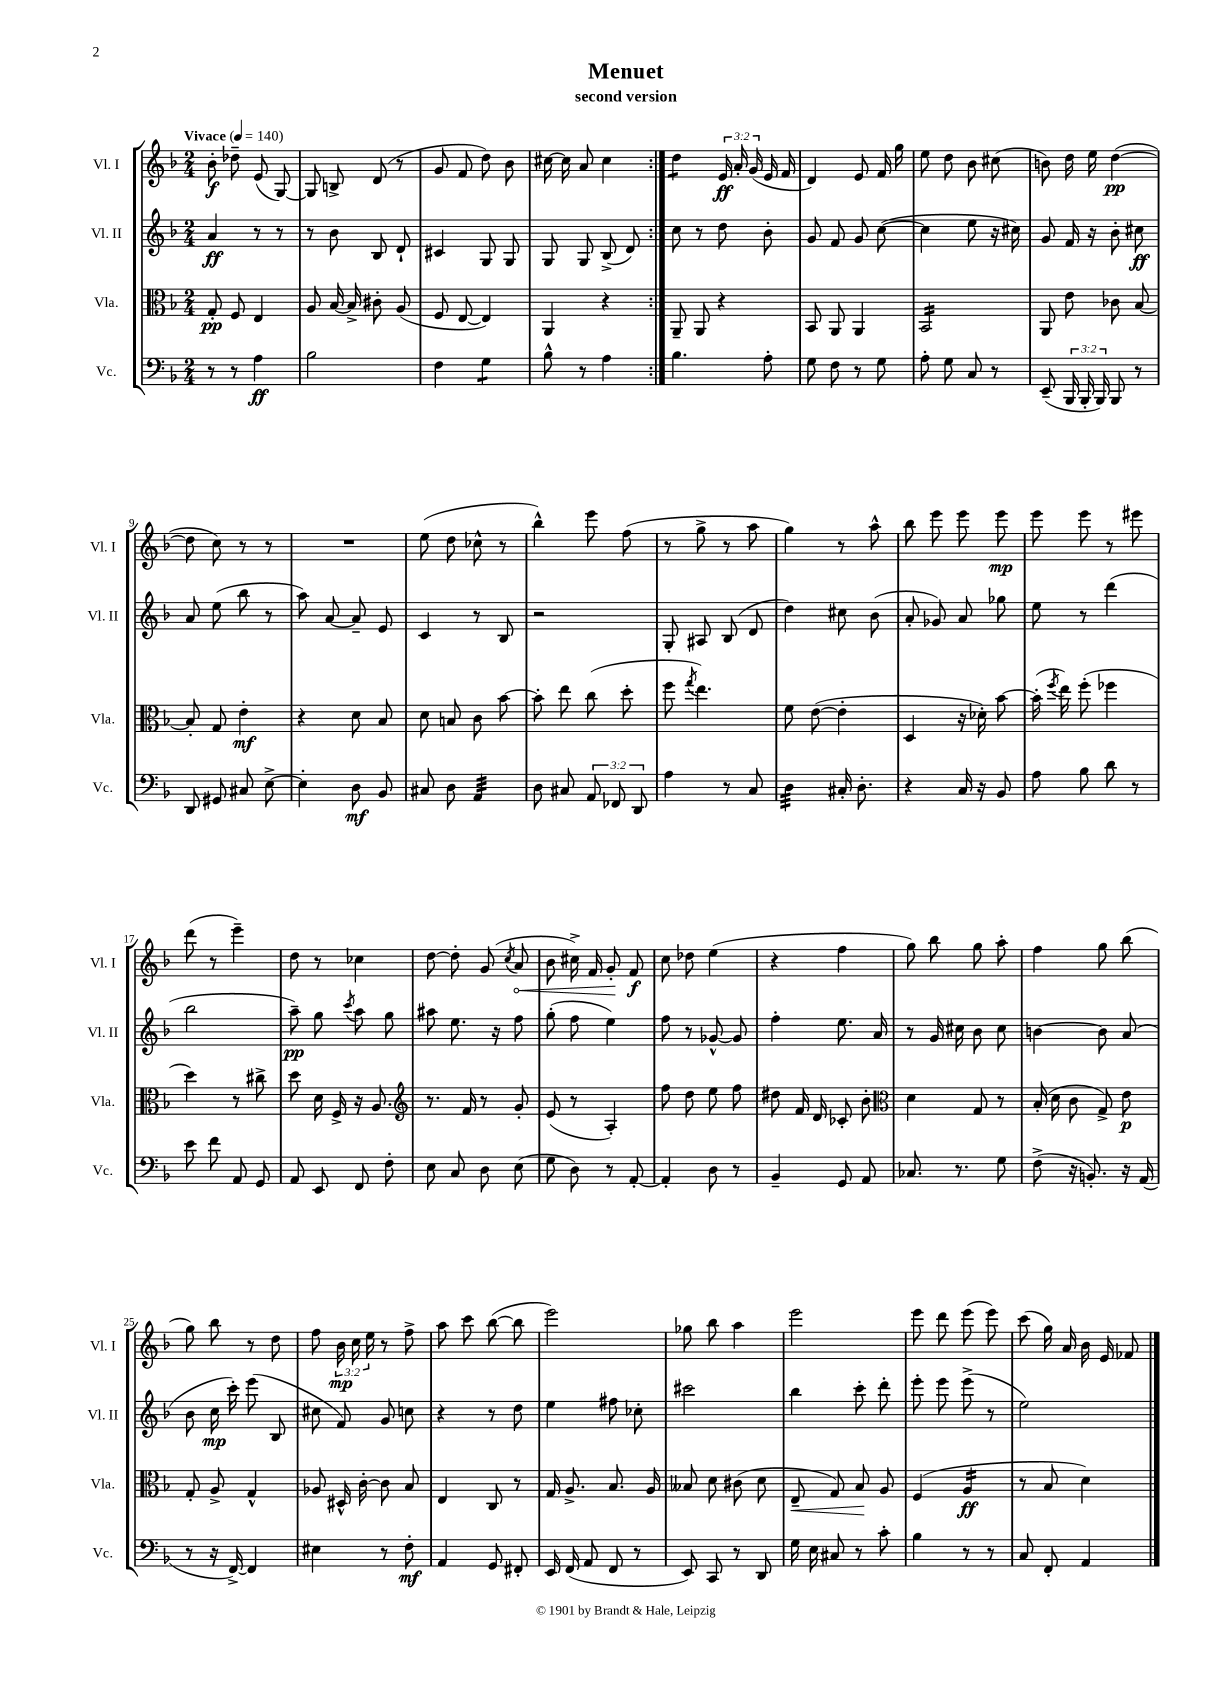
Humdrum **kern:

**kern	**kern	**kern	**kern
*staff4	*staff3	*staff2	*staff1
*clefF4	*clefC3	*clefG2	*clefG2
*k[b-]	*k[b-]	*k[b-]	*k[b-]
*M2/4	*M2/4	*M2/4	*M2/4
*MM140	*MM140	*MM140	*MM140
8r	8G'/	4a/	8b-'\
8r	8F/	.	8dd-~\
4A\	4E/	8r	(8e/
.	.	8r	[8G/)
=	=	=	=
2B-\	8A/	8r	8G/]
.	[16B-/	8b-\	8B^/
.	16B-^/]	.	.
.	8c#'\	8B-/	(8d/
.	(8A/	8d`/	8r
=	=	=	=
4F\	8F/	4c#/	8g/
.	[8E/	.	8f/
4G\	4E/])	8G/	8dd\)
.	.	8G/	8b-\
=	=	=	=
8B-^^\	4AA/	8G/	[16cc#\
.	.	.	16cc#\]
8r	.	8G/	8a/
4A\	4r	(8B-^/	4cc#\
.	.	8d/)	.
=:|!	=:|!	=:|!	=:|!
4.B-\	8AA~/	8cc\	4dd\
.	8AA/	8r	.
.	4r	8dd\	24e/
.	.	.	24a'/
.	.	.	(24g/
8A'\	.	8b-'\	16e/
.	.	.	16f/
=	=	=	=
8G\	8BB-/	8g/	4d/)
8F\	8AA/	8f/	.
8r	4AA/	8g/	8e/
8G\	.	([8cc\	16f/
.	.	.	16gg\
=	=	=	=
8A'\	2BB-/	4cc\]	8ee\
8G\	.	.	8dd\
8C/	.	8ee\	8b-\
8r	.	16r	(8cc#\
.	.	16cc#\)	.
=	=	=	=
(8EE~/	8AA/	8g/	8b\)
24BBB-/	8e\	16f/	16dd\
24BBB-'/	.	.	.
.	.	16r	16ee\
24BBB-/)	.	.	.
8BBB-/	8c-\	8b-'\	([4dd\
8r	[8B-/	8cc#\	.
=	=	=	=
8DD/	8B-'/]	8a/	8dd\]
8GG#/	8G/	(8ee\	8cc\)
8C#/	4e'\	8bb-\	8r
[8E^\	.	8r	8r
=	=	=	=
4E'\]	4r	8aa\)	2r
.	.	[8a/	.
8D\	8d\	8a~/]	.
8BB-/	8B-/	8e/	.
=	=	=	=
8C#/	8d\	4c/	(8ee\
8D\	8B/	.	8dd\
4AA/	8c\	8r	8cc-^^\
.	[8b-\	8B-/	8r
=	=	=	=
8D\	8b-'\]	2r	4bb-^^\)
8C#/	8ee\	.	.
12AA/	(8cc\	.	8eee\
12FF-/	.	.	.
.	8dd'\	.	(8ff\
12DD/	.	.	.
=	=	=	=
4A\	8ff\	8G'/	8r
.	8qgg/	.	.
.	4.ee\)	8A#/	8gg^\
8r	.	(8B-/	8r
8C/	.	8d/	8aa\
=	=	=	=
4D\	8f\	4dd\)	4gg\)
.	([8e\	.	.
16C#'/	4e'\]	8cc#\	8r
8.D'\	.	.	.
.	.	(8b-\	8aa^^\
=	=	=	=
4r	4D/	8a'/	8bb-\
.	.	8g-/)	8eee\
16C/	16r	8a/	8eee\
16r	16d-'\)	.	.
8BB-/	[8b-\	8gg-\	8eee\
=	=	=	=
8A\	(16b-'\]	8ee\	8eee\
.	8qff/	.	.
.	16ee\)	.	.
8B-\	(8ff'\	8r	8eee\
8d\	4ff-\	(4ddd\	8r
8r	.	.	8eee#\
=	=	=	=
8e\	4dd\)	2bb-\	(8ddd\
8f\	.	.	8r
8AA/	8r	.	4eee~\)
8GG/	8cc#^\	.	.
=	=	=	=
8AA/	8dd\	8aa~\)	8dd\
8EE/	16d\	8gg\	8r
.	16F^/	.	.
.	.	8qccc/	.
8FF/	16r	8aa\	4cc-\
.	8.A/	.	.
8F'\	.	8gg\	.
=	=	=	=
*	*clefG2	*	*
8E\	8.r	8aa#\	[8dd\
8C/	.	8.ee\	8dd'\]
.	16f/	.	.
8D\	8r	.	(8g/
.	.	16r	.
.	.	.	8qcc/
(8E\	8g'/	8ff\	8a/
=	=	=	=
8G\	(8e/	(8gg'\	8b-\
8D\)	8r	8ff\	16cc#^\)
.	.	.	16f/
8r	4A'/)	4ee\)	8g'/
[8AA'/	.	.	8f/
=	=	=	=
4AA'/]	8ff\	8ff\	8cc\
.	8dd\	8r	8dd-\
8D\	8ee\	[8g-^^/	(4ee\
8r	8ff\	8g-/]	.
=	=	=	=
4BB-~/	8dd#\	4ff'\	4r
.	16f/	.	.
.	16d/	.	.
8GG/	8c-'/	8.ee\	4ff\
8AA/	8b-'\	.	.
.	.	16a/	.
=	=	=	=
*	*clefC3	*	*
8.C-/	4d\	8r	8gg\)
.	.	16g/	8bb-\
8.r	.	16cc#\	.
.	8G/	8b-\	8gg\
8G\	8r	8cc#\	8aa'\
=	=	=	=
(8F^\	(16B-'/	[4b\	4ff\
.	16d\	.	.
16r	8c\	.	.
8.BB'/)	.	.	.
.	8G^/)	8b\]	8gg\
16r	8e\	(8a/	(8bb-\
(16AA/	.	.	.
=	=	=	=
8r	8G'/	8b-\	8gg\)
16r	8A^/	16cc\	8bb-\
[16FF^/)	.	16ccc'\)	.
4FF/]	4G^^/	(8eee\	8r
.	.	8B-/	8dd\
=	=	=	=
4E#\	8A-/	8cc#\	8ff\
.	16D#^^/	8f/)	24b-\
.	.	.	24cc\
.	[16c'\	.	.
.	.	.	24ee\
8r	8c\]	8g/	8r
8F'\	8B-/	8cc\	8ff^\
=	=	=	=
4AA/	4E/	4r	8aa\
.	.	.	8ccc\
8GG/	8C/	8r	([8bb-\
8FF#'/	8r	8dd\	8bb-\]
=	=	=	=
16EE/	16G/	4ee\	2eee\)
(16FF/	8.A^/	.	.
8AA/	.	.	.
8FF/	8.B-/	8ff#\	.
8r	.	8cc-'\	.
.	16A/	.	.
=	=	=	=
8EE/)	8B--/	2ccc#\	8gg-\
8CC/	8d\	.	8bb-\
8r	(8c#\	.	4aa\
8DD/	8d\	.	.
=	=	=	=
16G\	8E~/	4bb-\	2eee\
16E\	.	.	.
8C#/	8G/)	.	.
8r	8B-/	8ccc'\	.
8c'\	8A/	8ddd'\	.
=	=	=	=
4B-\	(4F/	8eee'\	8eee\
.	.	8eee\	8ddd\
8r	4A/	(8eee^\	(8eee\
8r	.	8r	8eee\)
=	=	=	=
8C/	8r	2ee\)	(8ccc\
8FF'/	8B-/	.	16gg\)
.	.	.	16a/
4AA/	4d\)	.	16b-\
.	.	.	16e/
.	.	.	8f-/
==	==	==	==
*-	*-	*-	*-
